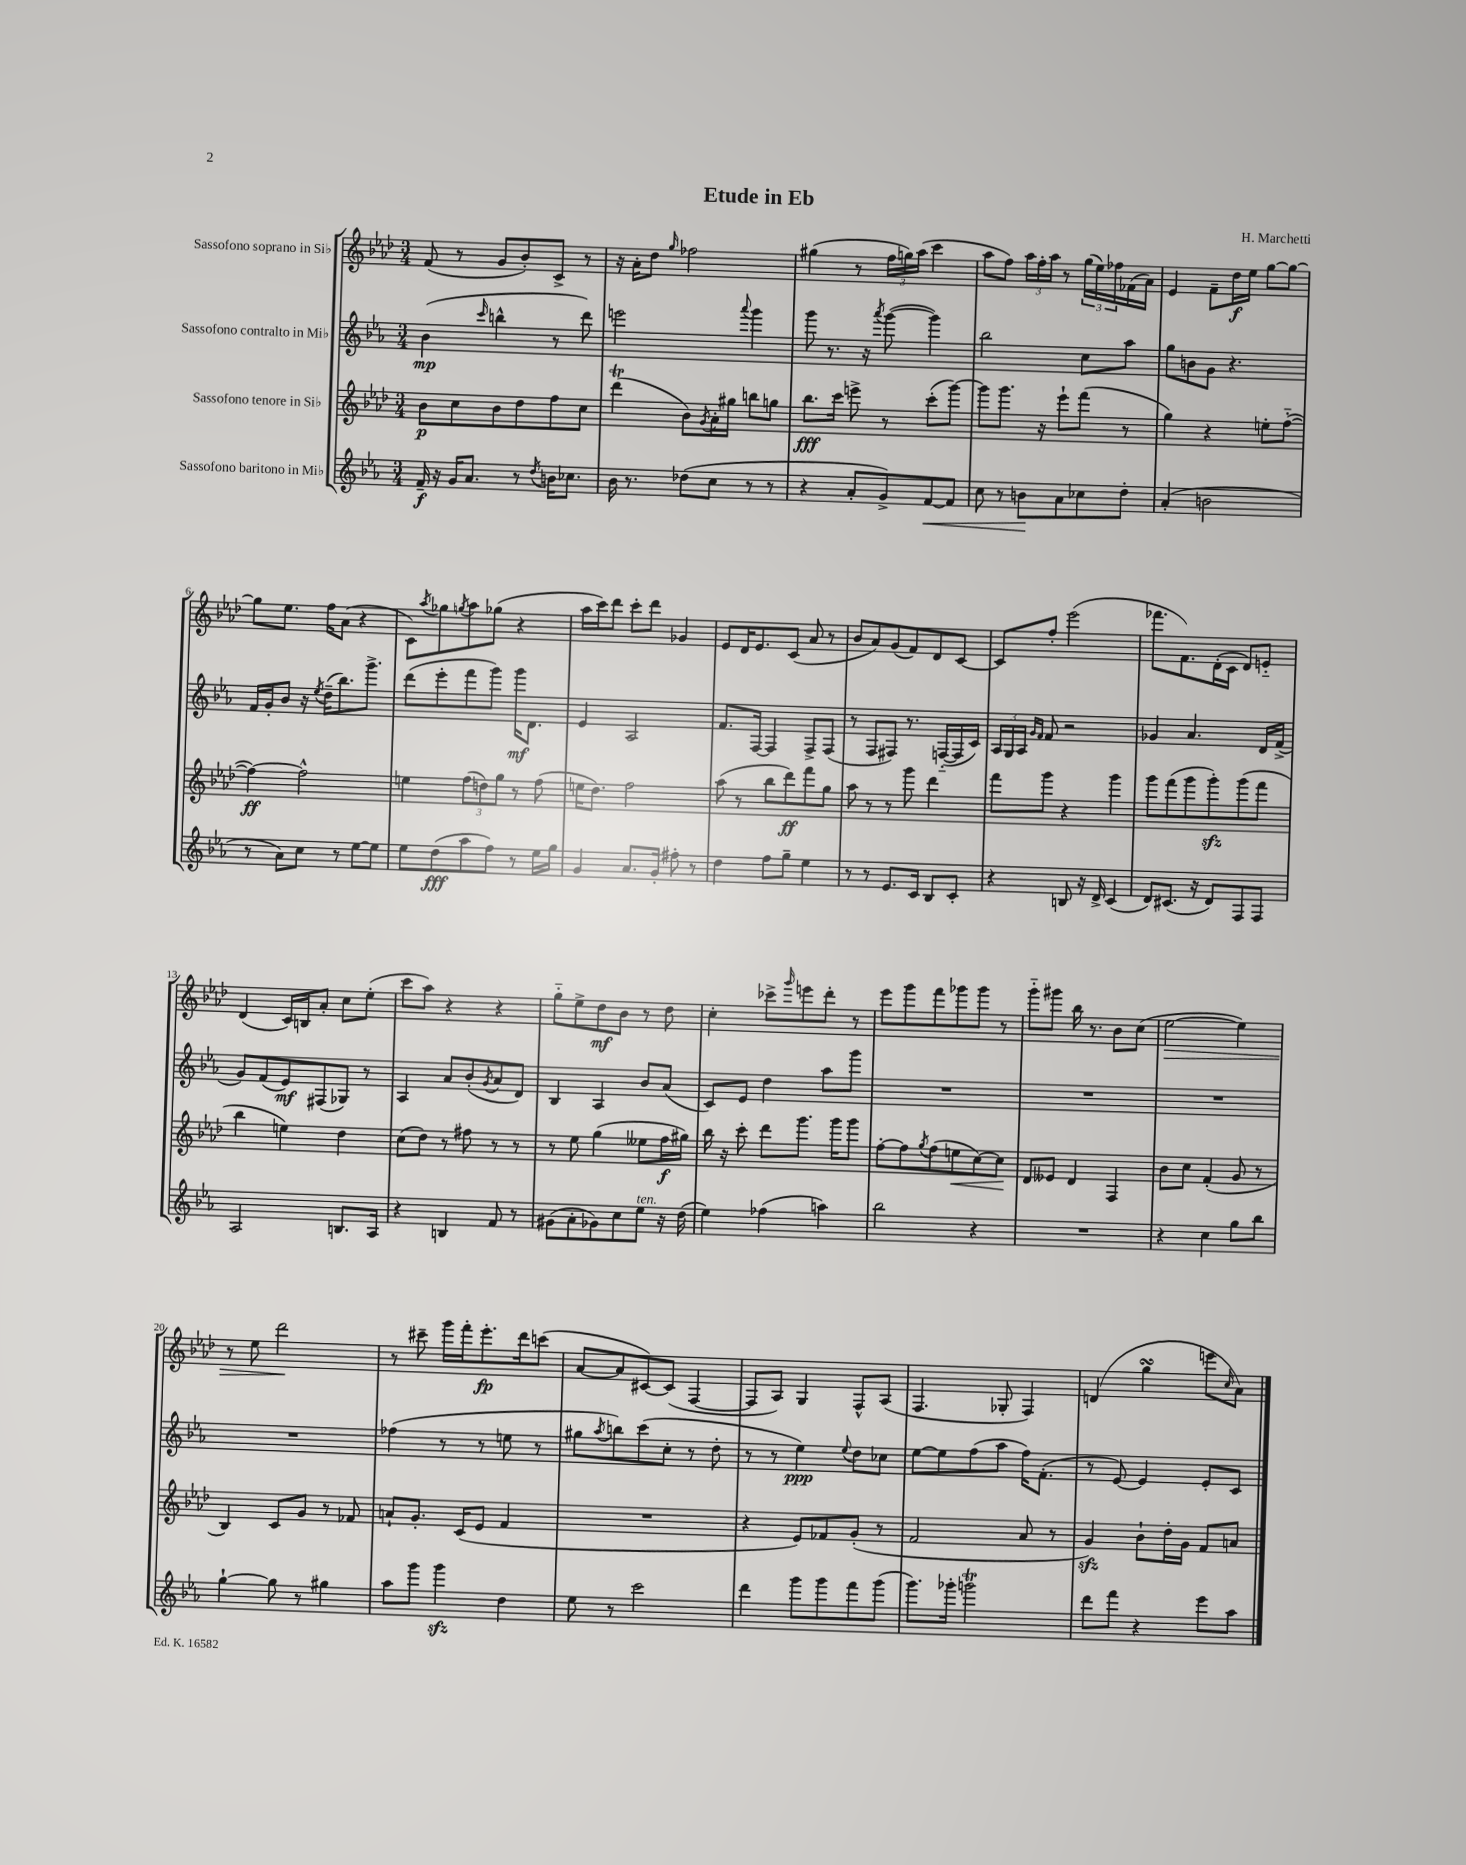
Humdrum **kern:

**kern	**dynam	**kern	**dynam	**kern	**dynam	**kern	**dynam
*part4	*part4	*part3	*part3	*part2	*part2	*part1	*part1
*staff4	*staff4	*staff3	*staff3	*staff2	*staff2	*staff1	*staff1
*I"Sassofono baritono in Mi♭	*	*I"Sassofono tenore in Si♭	*	*I"Sassofono contralto in Mi♭	*	*I"Sassofono soprano in Si♭	*
*clefG2	*	*clefG2	*	*clefG2	*	*clefG2	*
*k[b-e-a-]	*	*k[b-e-a-d-]	*	*k[b-e-a-]	*	*k[b-e-a-d-]	*
*M3/4	*	*M3/4	*	*M3/4	*	*M3/4	*
=1	=1	=1	=1	=1	=1	=1	=1
16f~/	f	8b-\L	p	(4b-\	mp	(8f/	.
16r	.	.	.	.	.	.	.
16g/KL	.	8cc\	.	.	.	8r	.
8.a-/J	.	.	.	.	.	.	.
.	.	.	.	16qqccc/	.	.	.
.	.	8b-\	.	4bbn^^\	.	8g/L	.
8r	.	8dd-\	.	.	.	8b-'/)	.
8qdd/	.	.	.	.	.	.	.
16bn\KL	.	8ff\	.	8r	.	8c^/J	.
8.cc-X\J	.	.	.	.	.	.	.
.	.	8cc\J	.	8ddd\)	.	8r	.
=2	=2	=2	=2	=2	=2	=2	=2
16b-\	.	(4ddd-T\	.	2eeen\	.	16r	.
8.r	.	.	.	.	.	16a-'\KL	.
.	.	.	.	.	.	8dd-\J	.
.	.	.	.	.	.	16qqgg/	.
(8dd-X\L	.	8b-\L)	.	.	.	2ff-X\	.
.	.	8qg/	.	.	.	.	.
8cc\J	.	16a-'\L	.	.	.	.	.
.	.	16gg#X\JJ	.	.	.	.	.
.	.	.	.	8qqaaa-/	.	.	.
8r	.	8bbn\L	.	4ggg\	.	.	.
8r	.	8ggn\J	.	.	.	.	.
=3	=3	=3	=3	=3	=3	=3	=3
4r	.	8.bb-\L	fff	8ggg\	.	(4gg#X\	.
.	.	.	.	8.r	.	.	.
.	.	16ccc\Jk	.	.	.	.	.
8a-'/L	.	8eeen^\	.	.	.	8r	.
.	.	.	.	16r	.	.	.
.	.	.	.	8qaaa-/	.	.	.
8g^/)	.	8r	.	([8ggg\	.	24ff\LL	.
.	.	.	.	.	.	24ggn\)	.
.	.	.	.	.	.	(24aa-\JJ	.
!	!LO:HP:b	!	!	!	!	!	!
[8f/	<	(8ccc'\L	.	4ggg\])	.	4ccc\	.
8f/J]	.	[8ggg\J)	.	.	.	.	.
=4	=4	=4	=4	=4	=4	=4	=4
8cc\	.	8ggg\L]	.	2bb-\	.	8aa-\L	.
8r	.	8.ggg\J	.	.	.	8ff\J)	.
8bn\L	.	.	.	.	.	24aa-\LL	.
.	.	.	.	.	.	24ff'\	.
.	.	16r	.	.	.	.	.
.	.	.	.	.	.	24aa-\JJ	.
8a-\	[	8eee-`\L	.	.	.	8r	.
8cc-X\	.	(8fff\J	.	8cc\L	.	(24gg\LL	.
.	.	.	.	.	.	24ee-\)	.
.	.	.	.	.	.	24ff-X\	.
8dd'\J	.	8r	.	8aa-\J	.	(16f-X\	.
.	.	.	.	.	.	16a-\JJ)	.
=5	=5	=5	=5	=5	=5	=5	=5
(4a-'/	.	4gg\)	.	8gg\L	.	4e-/	.
.	.	.	.	8bn\	.	.	.
2bn\	.	4r	.	8g\J	.	8f~\L	.
.	.	.	.	4.r	.	16dd-\L	f
.	.	.	.	.	.	16ee-\JJ	.
.	.	8een'\L	.	.	.	[8gg\L	.
.	.	([8ff\J	.	.	.	8gg\J_	.
!!LO:LB:g=z
=6	=6	=6	=6	=6	=6	=6	=6
8r	.	4ff\_)	ff	16f/LL	.	8gg\L]	.
.	.	.	.	16g'/J	.	.	.
8a-\L)	.	.	.	8b-/J	.	8.ee-\J	.
8cc\J	.	2ff^^\]	.	16r	.	.	.
.	.	.	.	8qee-/	.	.	.
.	.	.	.	(16dd~\KL	.	16ff\KL	.
8r	.	.	.	8.bb-\)	.	(8a-\J	.
[8ee-\L	.	.	.	.	.	4r	.
.	.	.	.	8.ggg^\J	.	.	.
8ee-\J]	.	.	.	.	.	.	.
=7	=7	=7	=7	=7	=7	=7	=7
8ee-\L	.	4een\	.	(8ddd\L	.	8c\L)	.
.	.	.	.	.	.	8qaa-/	.
(8dd\	fff	.	.	8eee-'\	.	8gg-X\	.
.	.	.	.	.	.	8qggn/	.
8aa-\	.	(12ff\L	.	8fff\	.	8aa-\	.
.	.	12ddn\)	.	.	.	.	.
8ff\J)	.	.	.	8ggg\J)	.	(8gg-X\J	.
.	.	12gg\J	.	.	.	.	.
8r	.	8r	.	16ggg\KL	mf	4r	.
.	.	.	.	8.d\J	.	.	.
16ee-\LL	.	(8ff\	.	.	.	.	.
16gg\JJ	.	.	.	.	.	.	.
=8	=8	=8	=8	=8	=8	=8	=8
4g/	.	16een\KL	.	4e-/	.	16aa-\LL	.
.	.	8.dd-\J)	.	.	.	16ccc\J)	.
.	.	.	.	.	.	8ddd-\J	.
8.a-/L	.	2ff\	.	2A-/	.	8ccc'\L	.
.	.	.	.	.	.	8ddd-\J	.
16g'/Jk	.	.	.	.	.	.	.
8ff#X'\	.	.	.	.	.	4g-X/	.
8r	.	.	.	.	.	.	.
=9	=9	=9	=9	=9	=9	=9	=9
4dd\	.	(8aa-\	.	8.f/L	.	8e-/L	.
.	.	8r	.	.	.	16d-/K	.
.	.	.	.	[16F/Jk	.	8.e-/	.
8ff\L	.	8bb-\L	.	4F/]	.	.	.
8gg~\J	.	8ddd-\)	ff	.	.	(8c/J	.
4ee-\	.	8fff\	.	8F^/L	.	8a-/	.
.	.	8gg\J	.	(8F/J	.	8r	.
=10	=10	=10	=10	=10	=10	=10	=10
8r	.	8aa-\	.	8r	.	8b-/L	.
8r	.	8r	.	8F/L	.	8a-/)	.
8.e-/L	.	8r	.	8F#X/J)	.	(8g/	.
.	.	8ggg\	.	8.r	.	8f/)	.
16c/Jk	.	.	.	.	.	.	.
8B-/L	.	4ddd-\	.	.	.	8d-/	.
.	.	.	.	([16Fn/LL	.	.	.
8c'/J	.	.	.	16F/]	.	[8c/J	.
.	.	.	.	16c/JJ)	.	.	.
=11	=11	=11	=11	=11	=11	=11	=11
4r	.	8fff\L	.	24A-/LL	.	8c/L]	.
.	.	.	.	24G/	.	.	.
.	.	.	.	24A-/JJ	.	.	.
.	.	.	.	16qqg/LL	.	.	.
.	.	.	.	16qqf/JJ	.	.	.
.	.	8ggg\J	.	8f/	.	8ff'/J	.
8Bn/	.	4r	.	2r	.	(2eee-\	.
16r	.	.	.	.	.	.	.
16d^/	.	.	.	.	.	.	.
(4c/	.	4ggg\	.	.	.	.	.
=12	=12	=12	=12	=12	=12	=12	=12
8d/L)	.	8ggg\L	.	4g-X/	.	8.fff-X\L	.
(8.c#X/J	.	(8fff\	.	.	.	.	.
.	.	.	.	.	.	8.f\)	.
.	.	8ggg\	.	4.a-/	.	.	.
16r	.	.	.	.	.	.	.
8d/L)	.	8gggzz'\)	.	.	.	(16d-'\L	.
.	.	.	.	.	.	16c\JJ	.
8F/	.	(8ggg\	.	.	.	8d-/L)	.
8F/J	.	8fff\J	.	16d/LL	.	8en/J	.
.	.	.	.	(16f^/JJ	.	.	.
!!LO:LB:g=z
=13	=13	=13	=13	=13	=13	=13	=13
2A-/	.	4bb-\	.	8g/L)	.	(4d-/	.
.	.	.	.	(8f/	.	.	.
.	.	4een\)	.	8e-/)	mf	16c/LL)	.
.	.	.	.	.	.	16Bn/J	.
.	.	.	.	(8F#X/	.	8a-'/J	.
8.Bn/L	.	4dd-\	.	8G-X/J)	.	8cc\L	.
.	.	.	.	8r	.	(8ee-'\J	.
16A-/Jk	.	.	.	.	.	.	.
=14	=14	=14	=14	=14	=14	=14	=14
4r	.	(8cc\L	.	4A-/	.	8ccc\L	.
.	.	8dd-\J)	.	.	.	8aa-\J)	.
4Bn/	.	8r	.	8a-/L	.	4r	.
.	.	8ff#X\	.	(8b-'/	.	.	.
.	.	.	.	8qg/	.	.	.
8f/	.	8r	.	8a-/	.	4r	.
8r	.	8r	.	8d/J)	.	.	.
=15	=15	=15	=15	=15	=15	=15	=15
(8g#X\L	.	8r	.	4B-/	.	8gg\L	.
8a-'\	.	8ee-\	.	.	.	8ee-^\	.
8g-X\)	.	(4gg\	.	4A-/	.	8dd-\	mf
8cc\	.	.	.	.	.	8b-\J	.
!LO:TX:a:i:t=ten.	!	!	!	!	!	!	!
8ee-\J	.	8ee--X\L	.	8b-/L	.	8r	.
16r	.	16ff\L	f	(8a-/J	.	8dd-\	.
(16dd\	.	16gg#X\JJ)	.	.	.	.	.
=16	=16	=16	=16	=16	=16	=16	=16
4ee-\)	.	16bb-\	.	8c/L)	.	4cc'\	.
.	.	16r	.	.	.	.	.
.	.	8ccc'\	.	8e-/J	.	.	.
(4ff-X\	.	8ddd-\L	.	4dd\	.	8ccc-X^\L	.
.	.	.	.	.	.	16qqggg/	.
.	.	8.ggg\J	.	.	.	8eeen\	.
4aan\)	.	.	.	8aa-\L	.	8ddd-'\J	.
.	.	16ggg\KL	.	.	.	.	.
.	.	8ggg\J	.	8ggg\J	.	8r	.
=17	=17	=17	=17	=17	=17	=17	=17
2bb-\	.	[8ff'\L	.	2.r	.	8eee-\L	.
.	.	8ff\]	.	.	.	8ggg\	.
.	.	8qgg/	.	.	.	.	.
.	.	(8ff\	.	.	.	8fff\	.
!	!	!	!LO:HP:b	!	!	!	!
.	.	8een\	<	.	.	8ggg-X\	.
4r	.	[8cc\)	.	.	.	8ggg-\J	.
.	.	8cc\J]	.	.	.	8r	.
.	.	.	[	.	.	.	.
=18	=18	=18	=18	=18	=18	=18	=18
2.r	.	8d-/L	.	2.r	.	8ggg\L	.
.	.	8e--X/J	.	.	.	8ggg#X\J	.
.	.	4d-/	.	.	.	16bb-\	.
.	.	.	.	.	.	8.r	.
.	.	4F/	.	.	.	8b-\L	.
.	.	.	.	.	.	(8cc\J	.
=19	=19	=19	=19	=19	=19	=19	=19
!	!	!	!	!	!	!	!LO:HP:b
4r	.	8b-\L	.	2.r	.	[2ee-\	>
.	.	8cc\J	.	.	.	.	.
4cc\	.	(4f'/	.	.	.	.	.
8gg\L	.	8g/	.	.	.	4ee-\])	.
8bb-\J	.	8r	.	.	.	.	.
!!LO:LB:g=z
=20	=20	=20	=20	=20	=20	=20	=20
[4gg`\	.	4B-/)	.	2.r	.	8r	.
.	.	.	.	.	.	8ee-\	.
8gg\]	.	8c/L	.	.	.	2ddd-\	.
8r	.	8g/J	.	.	.	.	.
4gg#X\	.	8r	.	.	.	.	.
.	.	8f-X/	.	.	.	.	.
.	.	.	.	.	.	.	]
=21	=21	=21	=21	=21	=21	=21	=21
8aa-\L	.	8an`/L	.	(4ff-X\	.	8r	.
8ggg\J	.	8.g'/J	.	.	.	8ccc#X~\	.
4gggzz\	.	.	.	8r	.	16ggg\LL	.
.	.	(16c/KL	.	.	.	16fff'\J	.
.	.	8e-/J	.	8r	.	8.eee-'\	fp
4dd\	.	4f/	.	8een\	.	.	.
.	.	.	.	.	.	16ddd-\k	.
.	.	.	.	8r	.	(8cccn\J	.
=22	=22	=22	=22	=22	=22	=22	=22
8ee-\	.	2.r	.	8gg#X\L	.	[8a-/L	.
.	.	.	.	8qaa-/	.	.	.
8r	.	.	.	8bbn\)	.	8a-/]	.
2ccc\	.	.	.	(8ccc\	.	[8c#X/)	.
.	.	.	.	8cc'\J	.	(8c#/J]	.
.	.	.	.	8r	.	[4F/	.
.	.	.	.	8dd'\	.	.	.
=23	=23	=23	=23	=23	=23	=23	=23
4ddd\	.	4r	.	8r	.	8F/L]	.
.	.	.	.	8r	.	8A-/J)	.
8ggg\L	.	8e-/L)	.	4ee-\)	ppp	4G/	.
8ggg\	.	8f-X/	.	.	.	.	.
.	.	.	.	8qqee-/	.	.	.
8fff\	.	(8g'/J	.	8dd\L	.	8F^^/L	.
(8ggg\J	.	8r	.	8cc-X\J	.	(8A-/J	.
=24	=24	=24	=24	=24	=24	=24	=24
8.ggg\L)	.	2f/	.	[8ee-\L	.	4.F/	.
.	.	.	.	8ee-\]	.	.	.
16ggg-X'\Jk	.	.	.	.	.	.	.
2gggnt\	.	.	.	(8ff\	.	.	.
.	.	.	.	8aa-\J	.	8G-X'/	.
.	.	8a-/	.	16ff\KL)	.	4F/)	.
.	.	.	.	(8.f'\J	.	.	.
.	.	8r	.	.	.	.	.
=25	=25	=25	=25	=25	=25	=25	=25
8ddd\L	.	4gzz/)	.	8r	.	(4dn/	.
8fff\J	.	.	.	[8e-/)	.	.	.
4r	.	8b-`\L	.	4e-/]	.	4ggsSsS\	.
.	.	16dd-'\L	.	.	.	.	.
.	.	16g\JJ	.	.	.	.	.
8eee-\L	.	8f/L	.	8e-'/L	.	8eeen\L	.
.	.	.	.	.	.	16qqcc/	.
8aa-\J	.	8an/J	.	8c/J	.	8a-\J)	.
==	==	==	==	==	==	==	==
*-	*-	*-	*-	*-	*-	*-	*-
